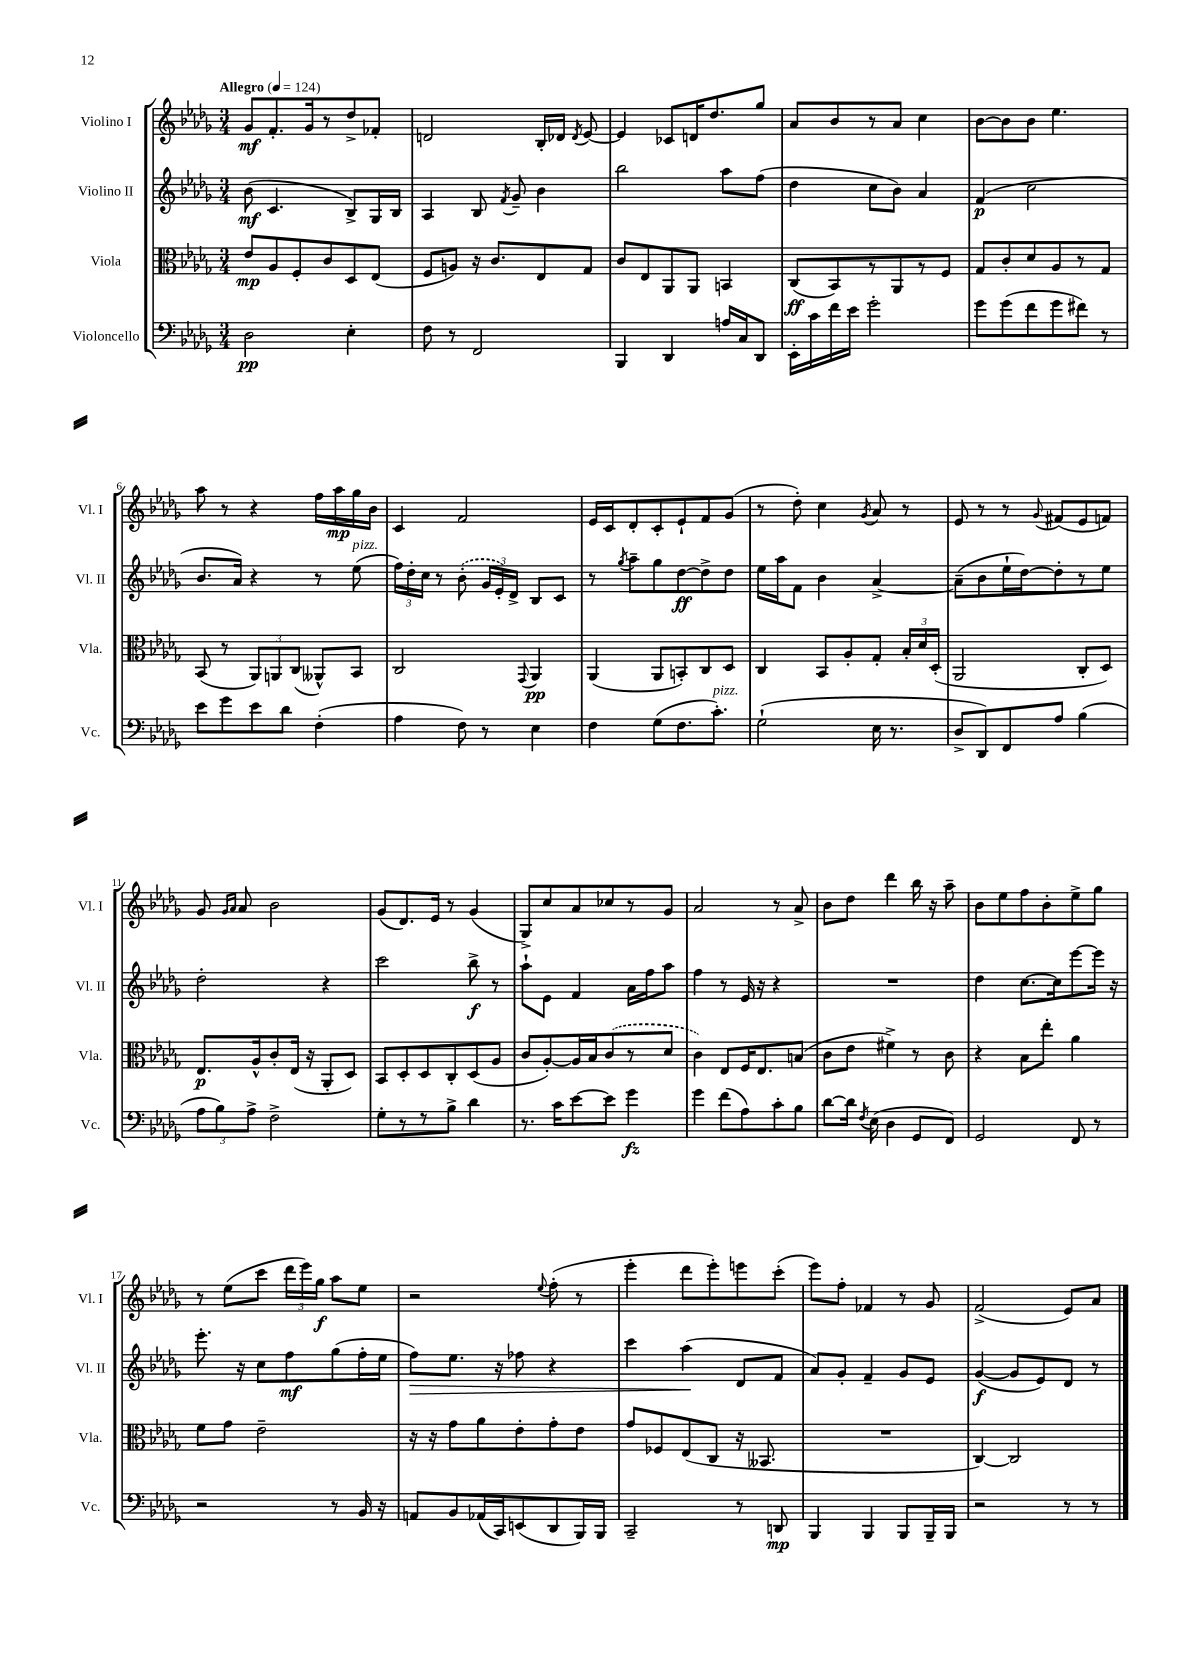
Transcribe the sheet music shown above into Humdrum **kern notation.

**kern	**dynam	**kern	**dynam	**kern	**dynam	**kern	**dynam
*part4	*part4	*part3	*part3	*part2	*part2	*part1	*part1
*staff4	*staff4	*staff3	*staff3	*staff2	*staff2	*staff1	*staff1
*I"Violoncello	*	*I"Viola	*	*I"Violino II	*	*I"Violino I	*
*I'Vc.	*	*I'Vla.	*	*I'Vl. II	*	*I'Vl. I	*
*clefF4	*	*clefC3	*	*clefG2	*	*clefG2	*
*k[b-e-a-d-g-]	*	*k[b-e-a-d-g-]	*	*k[b-e-a-d-g-]	*	*k[b-e-a-d-g-]	*
*M3/4	*	*M3/4	*	*M3/4	*	*M3/4	*
*MM124	*	*MM124	*	*MM124	*	*MM124	*
=1	=1	=1	=1	=1	=1	=1	=1
!	!	!	!	!	!	!LO:TX:a:B:t=Allegro	!
2D-\	pp	8e-/L	mp	(8b-\	mf	8g-/L	mf
.	.	8A-/	.	4.c/	.	8.f'/	.
.	.	8F'/	.	.	.	.	.
.	.	.	.	.	.	16g-/k	.
.	.	8c/	.	.	.	8r	.
4E-'\	.	8D-/	.	8B-^/L)	.	8dd-^/	.
.	.	(8E-/J	.	16G-/L	.	8f-X'/J	.
.	.	.	.	16B-/JJ	.	.	.
=2	=2	=2	=2	=2	=2	=2	=2
8F\	.	8F/L	.	4A-/	.	2dn/	.
8r	.	8An/J)	.	.	.	.	.
2FF/	.	16r	.	8B-/	.	.	.
.	.	8.c/L	.	.	.	.	.
.	.	.	.	8qf/	.	.	.
.	.	.	.	8g-~/	.	.	.
.	.	8E-/	.	4b-\	.	16B-'/LL	.
.	.	.	.	.	.	16d-X/JJ	.
.	.	.	.	.	.	8qd-/	.
.	.	8G-/J	.	.	.	[8e-/	.
=3	=3	=3	=3	=3	=3	=3	=3
4BBB-/	.	8c/L	.	2bb-\	.	4e-/]	.
.	.	8E-/	.	.	.	.	.
4DD-/	.	8AA-/	.	.	.	8c-X/L	.
.	.	8AA-/J	.	.	.	16dn/K	.
.	.	.	.	.	.	8.dd-/	.
16An/LL	.	4BBn/	.	8aa-\L	.	.	.
16C/J	.	.	.	.	.	.	.
8DD-/J	.	.	.	(8ff\J	.	8gg-/J	.
=4	=4	=4	=4	=4	=4	=4	=4
16EE-'\LL	.	(8C/L	ff	4dd-\	.	8a-/L	.
16c\	.	.	.	.	.	.	.
16f\	.	8BB-/)	.	.	.	8b-/	.
16e-\JJ	.	.	.	.	.	.	.
2g-'\	.	8r	.	8cc\L	.	8r	.
.	.	8AA-/	.	8b-\J)	.	8a-/J	.
.	.	8r	.	4a-/	.	4cc\	.
.	.	8F/J	.	.	.	.	.
=5	=5	=5	=5	=5	=5	=5	=5
8g-\L	.	8G-/L	.	(4f/	p	[8b-\L	.
(8g-\	.	8c'/	.	.	.	8b-\]	.
8f\	.	8d-/	.	2cc\	.	8b-\J	.
8g-\	.	8A-/	.	.	.	4.ee-\	.
8f#X\J)	.	8r	.	.	.	.	.
8r	.	8G-/J	.	.	.	.	.
!!LO:LB:g=z
=6	=6	=6	=6	=6	=6	=6	=6
8e-\L	.	(8BB-/	.	8.b-/L	.	8aa-\	.
8g-\	.	8r	.	.	.	8r	.
.	.	.	.	16a-/Jk)	.	.	.
8e-\	.	12AA-/L)	.	4r	.	4r	.
.	.	12AAn/	.	.	.	.	.
8d-\J	.	.	.	.	.	.	.
.	.	(12C/J	.	.	.	.	.
(4F'\	.	8AA--X^^/L)	.	8r	.	16ff\LL	.
.	.	.	.	.	.	16aa-\	mp
!	!	!	!	!LO:TX:a:i:t=pizz.	!	!	!
.	.	8BB-/J	.	(8ee-\	.	16gg-\	.
.	.	.	.	.	.	16b-\JJ	.
=7	=7	=7	=7	=7	=7	=7	=7
4A-\	.	2C/	.	24ff\LL)	.	4c/	.
.	.	.	.	24dd-'\	.	.	.
.	.	.	.	24cc\JJ	.	.	.
.	.	.	.	8r	.	.	.
8F\)	.	.	.	(8b-'\	.	2f/	.
8r	.	.	.	24g-/LL	.	.	.
.	.	.	.	24e-'/)	.	.	.
.	.	.	.	24d-^/JJ	.	.	.
.	.	8qqGG-/	.	.	.	.	.
4E-\	.	4AA-/	pp	8B-/L	.	.	.
.	.	.	.	8c/J	.	.	.
=8	=8	=8	=8	=8	=8	=8	=8
4F\	.	(4AA-/	.	8r	.	16e-/LL	.
.	.	.	.	.	.	16c/J	.
.	.	.	.	8qgg-/	.	.	.
.	.	.	.	8aa-~\L	.	8d-'/	.
(8G-\L	.	8AA-/L	.	8gg-\	.	8c'/	.
8.F\	.	8BBn'/)	.	[8dd-\	ff	8e-`/	.
.	.	8C/	.	8dd-^\]	.	8f/	.
!LO:TX:a:i:t=pizz.	!	!	!	!	!	!	!
8.c'\J)	.	.	.	.	.	.	.
.	.	8D-/J	.	8dd-\J	.	(8g-/J	.
=9	=9	=9	=9	=9	=9	=9	=9
(2G-`\	.	4C/	.	16ee-\LL	.	8r	.
.	.	.	.	16aa-\J	.	.	.
.	.	.	.	8f\J	.	8dd-'\)	.
.	.	8BB-/L	.	4b-\	.	4cc\	.
.	.	8A-'/	.	.	.	.	.
.	.	.	.	.	.	8qg-/	.
16E-\	.	8G-'/J	.	[4a-^/	.	8a-/	.
8.r	.	.	.	.	.	.	.
.	.	24B-'/LL	.	.	.	8r	.
.	.	24d-/	.	.	.	.	.
.	.	(24D-'/JJ	.	.	.	.	.
=10	=10	=10	=10	=10	=10	=10	=10
8D-^/L	.	2AA-/	.	(8a-~\L]	.	8e-/	.
8DD-/)	.	.	.	8b-\	.	8r	.
8FF/	.	.	.	16ee-`\L	.	8r	.
.	.	.	.	[16dd-\J)	.	.	.
.	.	.	.	.	.	8qqg-/	.
8A-/J	.	.	.	8dd-'\]	.	(8f#X/L	.
(4B-\	.	8C'/L	.	8r	.	8e-/	.
.	.	8D-/J)	.	8ee-\J	.	8fn/J)	.
!!LO:LB:g=z
=11	=11	=11	=11	=11	=11	=11	=11
12A-\L	.	8.E-/L	p	2dd-'\	.	8g-/	.
12B-\)	.	.	.	.	.	.	.
.	.	.	.	.	.	16qqg-/LL	.
.	.	.	.	.	.	16qqa-/JJ	.
.	.	.	.	.	.	8a-/	.
12A-^\J	.	.	.	.	.	.	.
.	.	16A-^^/k	.	.	.	.	.
2F^\	.	8c'/	.	.	.	2b-\	.
.	.	(16E-/Jk	.	.	.	.	.
.	.	16r	.	.	.	.	.
.	.	8AA-'/L	.	4r	.	.	.
.	.	8D-/J)	.	.	.	.	.
=12	=12	=12	=12	=12	=12	=12	=12
8G-'\L	.	8BB-/L	.	2ccc\	.	(8g-/L	.
8r	.	8D-'/	.	.	.	8.d-/)	.
8r	.	8D-/	.	.	.	.	.
.	.	.	.	.	.	16e-/Jk	.
8B-^\J	.	8C'/	.	.	.	8r	.
4d-\	.	(8D-/	.	8bb-^\	f	(4g-/	.
.	.	8A-/J	.	8r	.	.	.
=13	=13	=13	=13	=13	=13	=13	=13
8.r	.	8c/L	.	8aa-`\L	.	8G-^/L)	.
.	.	[8A-'/)	.	8e-\J	.	8cc/	.
16c\KL	.	.	.	.	.	.	.
[8e-\	.	16A-/L]	.	4f/	.	8a-/	.
.	.	16B-/J	.	.	.	.	.
8e-\J]	.	(8c/	.	.	.	8cc-X/	.
4g-\	fz	8r	.	16a-\LL	.	8r	.
.	.	.	.	16ff\J	.	.	.
.	.	8d-/J	.	8aa-\J	.	8g-/J	.
=14	=14	=14	=14	=14	=14	=14	=14
4g-\	.	4c\)	.	4ff\	.	2a-/	.
(8f\L	.	8E-/L	.	8r	.	.	.
8A-\)	.	16F/K	.	16e-/	.	.	.
.	.	8.E-/	.	16r	.	.	.
8c'\	.	.	.	4r	.	8r	.
8B-\J	.	(8Bn/J	.	.	.	8a-^/	.
=15	=15	=15	=15	=15	=15	=15	=15
[8d-\L	.	8c\L	.	2.r	.	8b-\L	.
16d-\Jk]	.	8e-\J	.	.	.	8dd-\J	.
8qF/	.	.	.	.	.	.	.
(16E-\	.	.	.	.	.	.	.
4D-\	.	4f#X^\)	.	.	.	4ddd-\	.
8GG-/L	.	8r	.	.	.	16bb-\	.
.	.	.	.	.	.	16r	.
8FF/J)	.	8c\	.	.	.	8aa-~\	.
=16	=16	=16	=16	=16	=16	=16	=16
2GG-/	.	4r	.	4dd-\	.	8b-\L	.
.	.	.	.	.	.	8ee-\	.
.	.	8B-\L	.	[8.cc\L	.	8ff\	.
.	.	8ee-'\J	.	.	.	8b-'\	.
.	.	.	.	16cc\k]	.	.	.
8FF/	.	4a-\	.	[8eee-\	.	8ee-^\	.
8r	.	.	.	16eee-\Jk]	.	8gg-\J	.
.	.	.	.	16r	.	.	.
!!LO:LB:g=z
=17	=17	=17	=17	=17	=17	=17	=17
2r	.	8f\L	.	8.eee-'\	.	8r	.
.	.	8g-\J	.	.	.	(8ee-\L	.
.	.	.	.	16r	.	.	.
.	.	2e-~\	.	8cc\L	.	8ccc\J	.
.	.	.	.	8ff\	mf	24ddd-\LL	.
.	.	.	.	.	.	24eee-\)	.
.	.	.	.	.	.	24gg-\JJ	f
8r	.	.	.	(8gg-\	.	8aa-\L	.
16BB-/	.	.	.	16ff'\L	.	8ee-\J	.
16r	.	.	.	16ee-\JJ	.	.	.
=18	=18	=18	=18	=18	=18	=18	=18
!	!	!	!	!	!LO:HP:b	!	!
8AAn/L	.	16r	.	8ff\L)	>	2r	.
.	.	16r	.	.	.	.	.
8BB-/	.	8g-\L	.	8.ee-\J	.	.	.
(16AA-X/L	.	8a-\	.	.	.	.	.
16CC/J)	.	.	.	16r	.	.	.
(8EEn/	.	8e-'\	.	8ff-X\	.	.	.
.	.	.	.	.	.	8qqee-/	.
8DD-/	.	8g-'\	.	4r	.	(8ff'\	.
16BBB-/L)	.	8e-\J	.	.	.	8r	.
16BBB-/JJ	.	.	.	.	.	.	.
=19	=19	=19	=19	=19	=19	=19	=19
2CC~/	.	8g-/L	.	4ccc\	.	4eee-'\	.
.	.	8F-X/	.	.	.	.	.
.	.	(8E-/	.	(4aa-\	.	8ddd-\L	.
.	.	8C/J	.	.	.	8eee-'\)	.
8r	.	16r	.	8d-/L	]	8eeen\	.
.	.	8.BB--X/	.	.	.	.	.
8DDn/	mp	.	.	8f/J	.	(8ccc'\J	.
=20	=20	=20	=20	=20	=20	=20	=20
4BBB-/	.	2.r	.	8a-/L)	.	8eee-\L)	.
.	.	.	.	8g-'/J	.	8ff'\J	.
4BBB-/	.	.	.	4f~/	.	4f-X/	.
8BBB-/L	.	.	.	8g-/L	.	8r	.
16BBB-~/L	.	.	.	8e-/J	.	8g-/	.
16BBB-/JJ	.	.	.	.	.	.	.
=21	=21	=21	=21	=21	=21	=21	=21
2r	.	[4C/)	.	([4g-/	f	(2f^/	.
.	.	2C/]	.	8g-/L]	.	.	.
.	.	.	.	8e-/)	.	.	.
8r	.	.	.	8d-/J	.	8e-/L)	.
8r	.	.	.	8r	.	8a-/J	.
==	==	==	==	==	==	==	==
*-	*-	*-	*-	*-	*-	*-	*-
